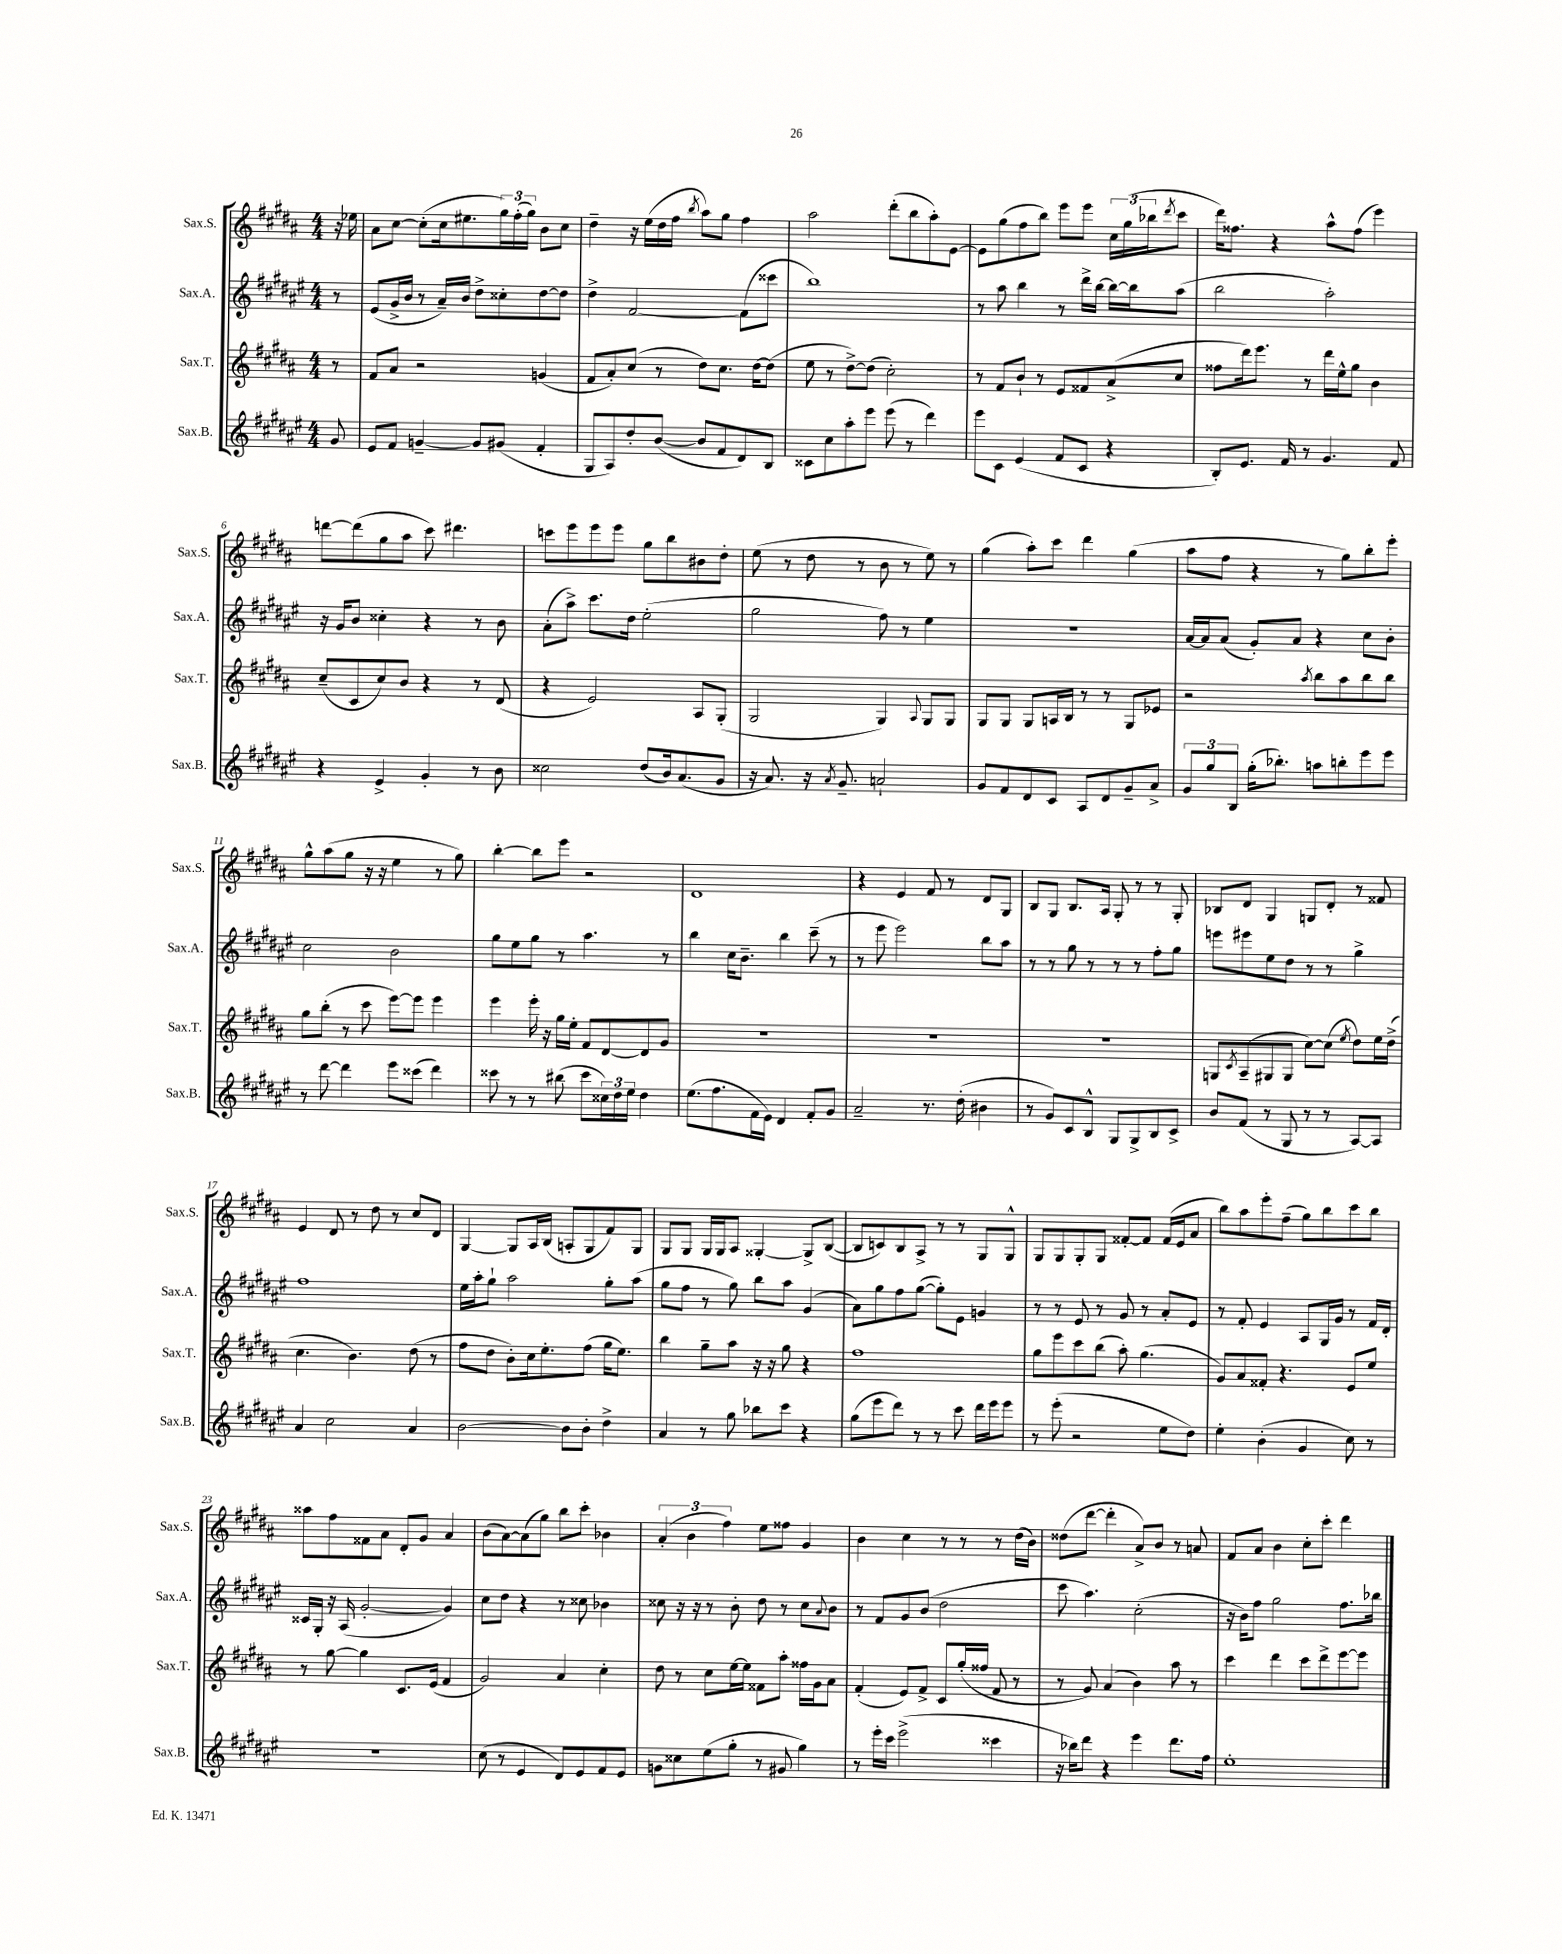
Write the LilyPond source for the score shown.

<<
\new StaffGroup <<
\new Staff = "s0" \with { instrumentName = "Sax.S." shortInstrumentName = "Sax.S." } {
    \clef treble \key b \major \numericTimeSignature \time 4/4 \partial 8
    r16 ees''16 |
    ais'8 cis''8~ cis''8-.( cis''16 eis''8. \tuplet 3/2 { gis''16) fis''16-.( gis''16) } b'8 cis''8 |
    dis''4-- r16 e''16( dis''16 fis''16 \acciaccatura { b''8 } ais''8) gis''8 fis''4 |
    ais''2 dis'''8-.( b''8 ais''8-.) e'8~ |
    e'8 gis''8( fis''8 b''8) e'''8 e'''8 \tuplet 3/2 { cis''16 gis''16( bes''16 } \acciaccatura { dis'''8 } cis'''8 |
    dis'''16) fisis''8. r4 ais''8-^ fisis''8( e'''4) |
    d'''8~ d'''8( gis''8 ais''8 cis'''8) dis'''4. |
    c'''8 e'''8 e'''8 e'''8 gis''8 b''8 bis'8 dis''8-. |
    e''8( r8 dis''8 r8 b'8 r8 e''8) r8 |
    gis''4( ais''8-.) cis'''8 dis'''4 gis''4( |
    ais''8 fis''8 r4 r8 gis''8) b''8-. e'''8-. |
    gis''8-^ ais''8( gis''8 r16 r16 e''4 r8 gis''8) |
    b''4~-. b''8 e'''8 r2 |
    dis'1 |
    r4 e'4 fis'8 r8 dis'8 gis8 |
    b8 gis8 b8. ais16 gis8-. r8 r8 gis8-. |
    bes8 dis'8 gis4 g8 dis'8-. r8 fisis'8 |
    e'4 dis'8 r8 dis''8 r8 cis''8 dis'8 |
    gis4~ gis8 ais16 b16( a8-. gis8 fis'8) gis8 |
    gis8 gis8 gis16 gis16 ais8 gisis4~-. gisis8-> b8~( |
    b8 c'8) b8 ais8-> r8 r8 gis8 gis8-^ |
    gis8 gis8 gis8-. gis8 fisis'8~-. fisis'8 fisis'16( e'16 ais'8 |
    b''8) ais''8 e'''8-. fis''8--( gis''8) b''8 cis'''8 b''8 |
    aisis''8 fis''8 fisis'8 ais'8 dis'8-. gis'8 ais'4 |
    b'8( ais'8~) ais'8( gis''8) b''8 cis'''8-. bes'4 |
    \tuplet 3/2 { ais'4-.( b'4 fis''4) } e''8 fisis''8 gis'4 |
    b'4 cis''4 r8 r8 r8 dis''16( b'16) |
    disis''8( dis'''8~ dis'''4-. ais'8->) b'8 r8 a'8 |
    fis'8 ais'8 b'4 cis''8-. cis'''8-. dis'''4 \bar "|." |
}
\new Staff = "s1" \with { instrumentName = "Sax.A." shortInstrumentName = "Sax.A." } {
    \clef treble \key fis \major \numericTimeSignature \time 4/4 \partial 8
    r8 |
    eis'8( gis'16-> b'16 r8 ais'16--) b'16 dis''8-> cisis''8-. dis''8~ dis''8 |
    dis''4-> fis'2~ fis'8( cisis'''8 |
    b''1) |
    r8 ais''8 b''4 r8 dis'''16-> b''16~ b''16~ b''16 ais''8( |
    b''2 ais''2-.) |
    r16 gis'16 b'8 cisis''4-. r4 r8 b'8 |
    ais'8-.( ais''8->) cis'''8. dis''16 eis''2-.( |
    gis''2 fis''8) r8 eis''4 |
    R1 |
    ais'16~ ais'16 ais'8( gis'8-.) ais'8 r4 cis''8 b'8-. |
    cis''2 b'2 |
    gis''8 eis''8 gis''8 r8 ais''4. r8 |
    b''4 cis''16 b'8.-- b''4 cis'''8--( r8 |
    r8 eis'''8 eis'''2) b''8 ais''8 |
    r8 r8 gis''8 r8 r8 r8 fis''8-. gis''8 |
    e'''8 eis'''8 eis''8 dis''8 r8 r8 gis''4-> |
    fis''1 |
    eis''16 ais''16-. gis''8-! ais''2 gis''8-. ais''8( |
    gis''8 fis''8 r8 gis''8) b''8 ais''8 gis'4( |
    ais'8) gis''8 fis''8 gis''8~( gis''8-.) eis'8 g'4 |
    r8 r8 eis'8 r8 gis'8 r8 ais'8-. eis'8 |
    r8 fis'8-. eis'4 ais8 gis16 gis'16 r8 fis'16 dis'16-. |
    cisis'16 gis16-. r16 ais16( gis'2~-. gis'4) |
    cis''8 dis''8 r4 r8 cisis''8 bes'4 |
    cisis''8 r16 r16 r8 b'8-. dis''8 r8 cisis''8 \appoggiatura { ais'8 } b'8 |
    r8 fis'8 gis'8 b'8( dis''2 |
    cis'''8 ais''4.) cis''2-.( |
    r16 b'16) fis''8 gis''2 fis''8. bes''16 \bar "|." |
}
\new Staff = "s2" \with { instrumentName = "Sax.T." shortInstrumentName = "Sax.T." } {
    \clef treble \key b \major \numericTimeSignature \time 4/4 \partial 8
    r8 |
    fis'8 ais'8 r2 g'4( |
    fis'8 ais'8-.) cis''8( r8 dis''8) cis''8. dis''16~ dis''8( |
    e''8 r8 dis''8~->) dis''8( cis''2-.) |
    r8 fis'8 b'8-! r8 e'8 fisis'8 ais'8->( cis''8 |
    fisis''8 dis'''16) e'''8. r8 dis'''16 e''16-^ gis''8 b'4 |
    cis''8--( cis'8 cis''8) b'8 r4 r8 dis'8( |
    r4 e'2) ais8 gis8-.( |
    gis2 gis4) \appoggiatura { ais8 } gis8 gis8 |
    gis8 gis8 gis8 a16 b16 r8 r8 gis8 ees'8 |
    r2 \acciaccatura { ais''8 } b''8 ais''8 b''8 b''8 |
    gis''8 b''8-.( r8 cis'''8 e'''8~) e'''8 e'''4 |
    e'''4 e'''16-. r16 gis''16 e''16-. fis'8 dis'8~ dis'8 gis'8 |
    R1 |
    R1 |
    R1 |
    g8 \acciaccatura { cis'8 } ais8--( gis8 gis8 cis''8~) cis''8( \acciaccatura { e''8 } dis''8) e''16 dis''16->( |
    cis''4. b'4.) dis''8( r8 |
    fis''8 dis''8 b'8-.) cis''16 e''8.-. fis''8( gis''16 e''8.) |
    b''4 gis''8-- ais''8 r16 r16 gis''8 r4 |
    fis''1 |
    gis''8 e'''8 cis'''8 b''8( ais''8-.) gis''4.( |
    gis'8) ais'8 fisis'8-. r4. e'8 e''8 |
    r8 gis''8~ gis''4 cis'8. e'16( fis'4 |
    gis'2) ais'4 cis''4-. |
    dis''8 r8 cis''8 e''16~ e''16 fisis'8 ais''8-. fisis''16 gis'16 ais'8 |
    fis'4-.( e'8) fis'8-> cis'8 gis''16-.( fisis''16 fis'8 r8 |
    r8 gis'8) ais'4( b'4) ais''8 r8 |
    cis'''4 dis'''4 cis'''8 dis'''8-> e'''8~ e'''8 \bar "|." |
}
\new Staff = "s3" \with { instrumentName = "Sax.B." shortInstrumentName = "Sax.B." } {
    \clef treble \key fis \major \numericTimeSignature \time 4/4 \partial 8
    gis'8 |
    eis'8 fis'8 g'4~-- g'8 gis'8( fis'4-. |
    gis8 ais8) dis''8-. b'8~( b'8 fis'8 dis'8) b8 |
    cisis'8 cis''8 ais''8-. eis'''8 eis'''8( r8 dis'''4) |
    eis'''8 cis'8 eis'4( fis'8 cis'8 r4 |
    b8-.) eis'8. fis'16 r8 gis'4. fis'8 |
    r4 eis'4-> gis'4-. r8 b'8 |
    cisis''2 dis''8( b'16) ais'8.( gis'8 |
    r16 ais'8.) r16 \acciaccatura { ais'8 } gis'8.-- a'2-! |
    gis'8 fis'8 dis'8 cis'8 ais8 dis'8 gis'8-- ais'8-> |
    \tuplet 3/2 { gis'8 gis''8 b8 } gis''16-.( bes''8.-.) a''8 b''8-. eis'''8 eis'''8 |
    r8 dis'''8~ dis'''4 eis'''8 cisis'''8( dis'''4) |
    cisis'''8 r8 r8 bis''8( cisis'''8 \tuplet 3/2 { cisis''16) dis''16 eis''16 } dis''4 |
    eis''8.( fis''8. fis'16 eis'16) dis'4 fis'8-. gis'8 |
    ais'2-- r8. dis''16-.( bis'4 |
    r8 gis'8) cis'8 b8-^ gis8 gis8-> b8 cis'8-> |
    b'8 fis'8( r8 gis8 r8 r8 ais8~) ais8 |
    ais'4 cis''2 ais'4 |
    b'2~ b'8 b'8-. dis''4-> |
    ais'4 r8 gis''8 bes''8 cis'''8 r4 |
    gis''8( eis'''8 dis'''8) r8 r8 cis'''8 dis'''16 eis'''16 eis'''8 |
    r8 eis'''8-.( r2 eis''8 dis''8) |
    eis''4-. b'4-.( gis'4 cis''8) r8 |
    r1 |
    cis''8( r8 eis'4 dis'8) eis'8 fis'8 eis'8 |
    g'8 cisis''8 eis''8( gis''8-. r8 gis'8 gis''4) |
    r8 eis'''16-. cis'''16 eis'''2->( cisis'''4 |
    r16 bes''16) dis'''8 r4 eis'''4 dis'''8. fis''16 |
    eis''1-. \bar "|." |
}
>>
>>
